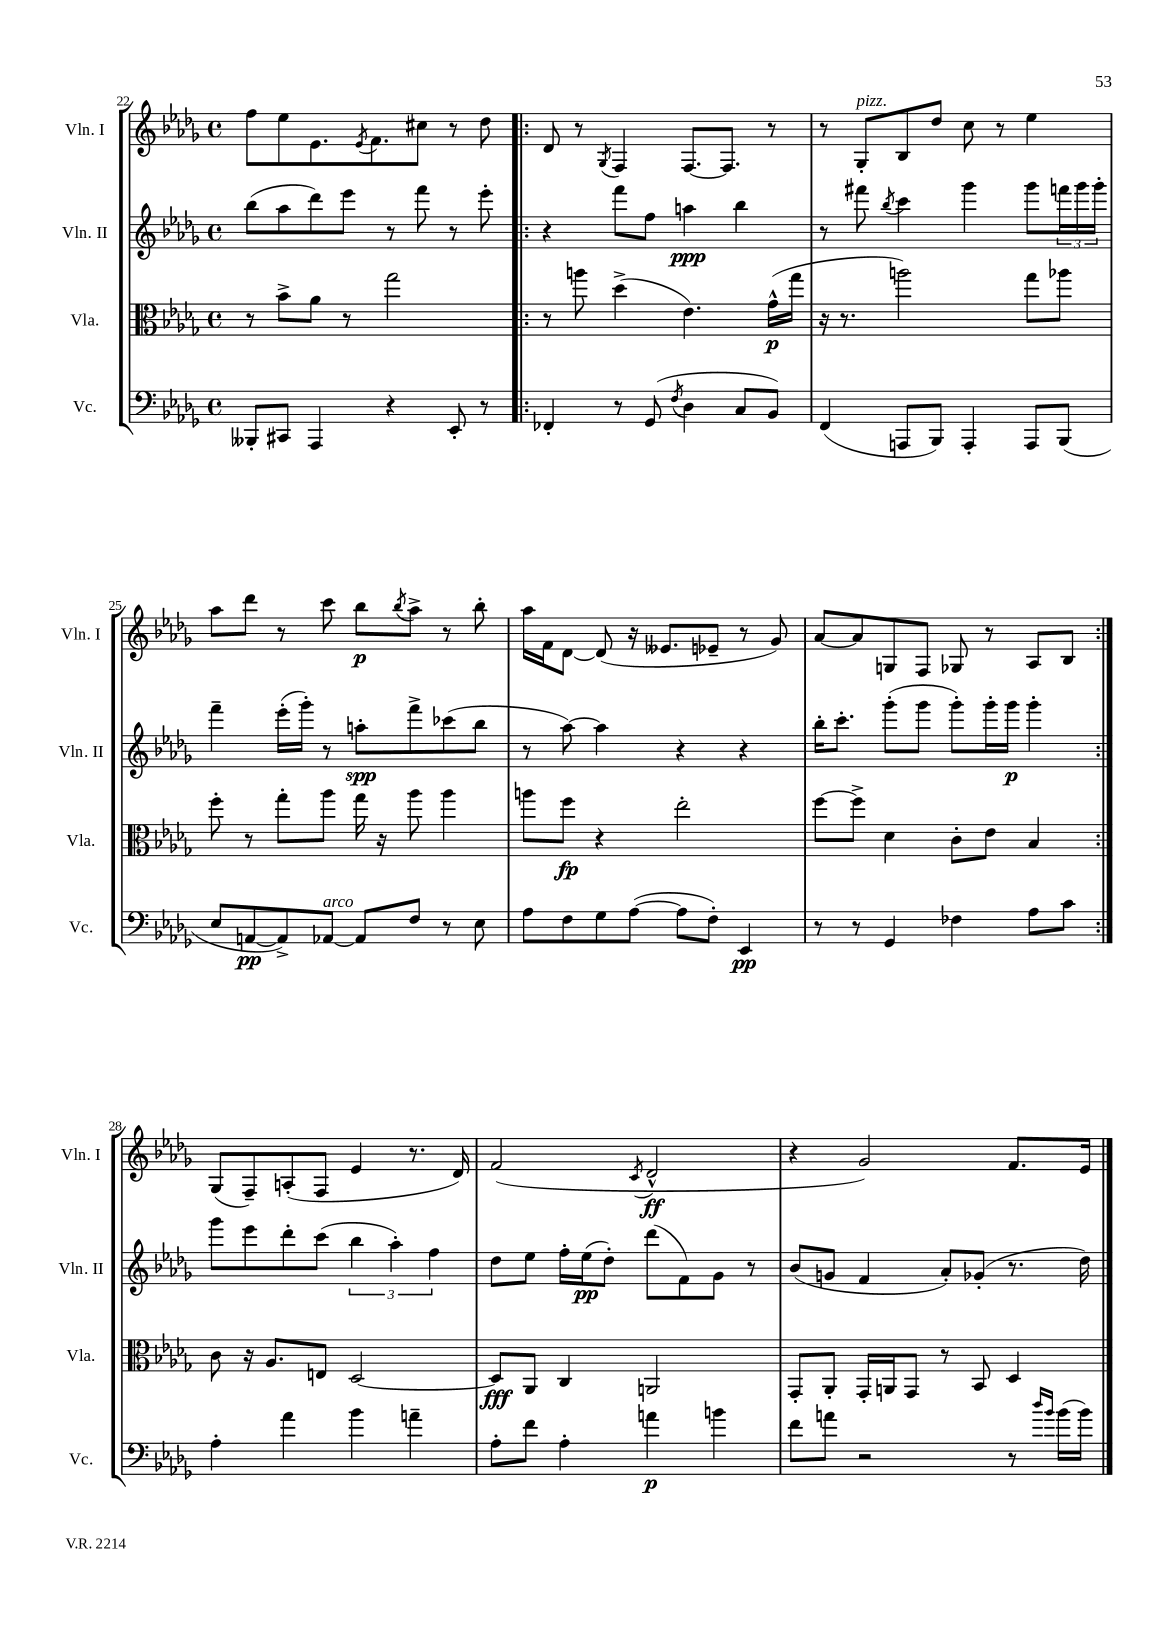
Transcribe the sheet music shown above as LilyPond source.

<<
\new StaffGroup <<
\new Staff = "s0" \with { instrumentName = "Vln. I" shortInstrumentName = "Vln. I" } {
    \clef treble \key des \major \defaultTimeSignature \time 4/4
    f''8 ees''8 ees'8. \acciaccatura { ees'8 } f'8. cis''8 r8 des''8 |
    \repeat volta 2 { des'8 r8 \acciaccatura { ges8 } f4 f8.~ f8. r8 |
    r8 ges8-.^\markup { \italic "pizz." } bes8 des''8 c''8 r8 ees''4 |
    aes''8 des'''8 r8 c'''8 bes''8\p \acciaccatura { bes''8 } aes''8-> r8 bes''8-. |
    aes''16 f'16 des'8~ des'8( r16 eeses'8. ees'8-- r8 ges'8) |
    aes'8~ aes'8 g8 f8 ges8 r8 aes8 bes8 | }
    ges8( f8--) a8-.( f8 ees'4 r8. des'16) |
    f'2( \acciaccatura { c'8 } des'2-^\ff |
    r4 ges'2) f'8. ees'16 \bar "|." |
}
\new Staff = "s1" \with { instrumentName = "Vln. II" shortInstrumentName = "Vln. II" } {
    \clef treble \key des \major \defaultTimeSignature \time 4/4
    bes''8( aes''8 des'''8) ees'''8 r8 f'''8 r8 ees'''8-. |
    \repeat volta 2 { r4 f'''8 f''8 a''4\ppp bes''4 |
    r8 fis'''8 \acciaccatura { bes''8 } c'''4 ges'''4 ges'''8 \tuplet 3/2 { f'''16 ges'''16 ges'''16-. } |
    f'''4-- ees'''16-.( ges'''16-.) r8 a''8-.\spp f'''8-> ces'''8( bes''8 |
    r8 aes''8~) aes''4 r4 r4 |
    bes''16-. c'''8.-. ges'''8-.( ges'''8 ges'''8-.) ges'''16-. ges'''16\p ges'''4-. | }
    ges'''8 ees'''8 des'''8-. c'''8( \tuplet 3/2 { bes''4 aes''4-.) f''4 } |
    des''8 ees''8 f''16-. ees''16\pp( des''8-.) des'''8( f'8) ges'8 r8 |
    bes'8( g'8 f'4 aes'8-.) ges'8-.( r8. des''16) \bar "|." |
}
\new Staff = "s2" \with { instrumentName = "Vla." shortInstrumentName = "Vla." } {
    \clef alto \key des \major \defaultTimeSignature \time 4/4
    r8 bes'8-> aes'8 r8 ges''2 |
    \repeat volta 2 { r8 a''8 des''4->( ees'4.) ges'16-^\p( ges''16 |
    r16 r8. a''2) ges''8 aes''8 |
    f''8-. r8 ges''8-. aes''8 ges''16 r16 aes''8 aes''4 |
    a''8 f''8\fp r4 ees''2-. |
    f''8~ f''8-> des'4 c'8-. ees'8 bes4 | }
    c'8 r16 aes8. e8 des2~ |
    des8\fff aes,8 c4 a,2 |
    ges,8-. aes,8-. ges,16-. a,16 ges,8 r8 bes,8 des4 \bar "|." |
}
\new Staff = "s3" \with { instrumentName = "Vc." shortInstrumentName = "Vc." } {
    \clef bass \key des \major \defaultTimeSignature \time 4/4
    beses,,8-. cis,8 aes,,4 r4 ees,8-. r8 |
    \repeat volta 2 { fes,4-. r8 ges,8( \acciaccatura { f8 } des4 c8 bes,8) |
    f,4( a,,8 bes,,8) a,,4-. a,,8 bes,,8( |
    ees8 a,8~\pp a,8->) aes,8~^\markup { \italic "arco" } aes,8 f8 r8 ees8 |
    aes8 f8 ges8 aes8~( aes8 f8-.) ees,4\pp |
    r8 r8 ges,4 fes4 aes8 c'8 | }
    aes4-. aes'4 bes'4 a'4-- |
    aes8-. f'8 aes4-. a'4\p b'4 |
    f'8 a'8 r2 r8 \grace { des''16 bes'16 } bes'16( bes'16) \bar "|." |
}
>>
>>
\layout { \context { \Score currentBarNumber = #22 } }
